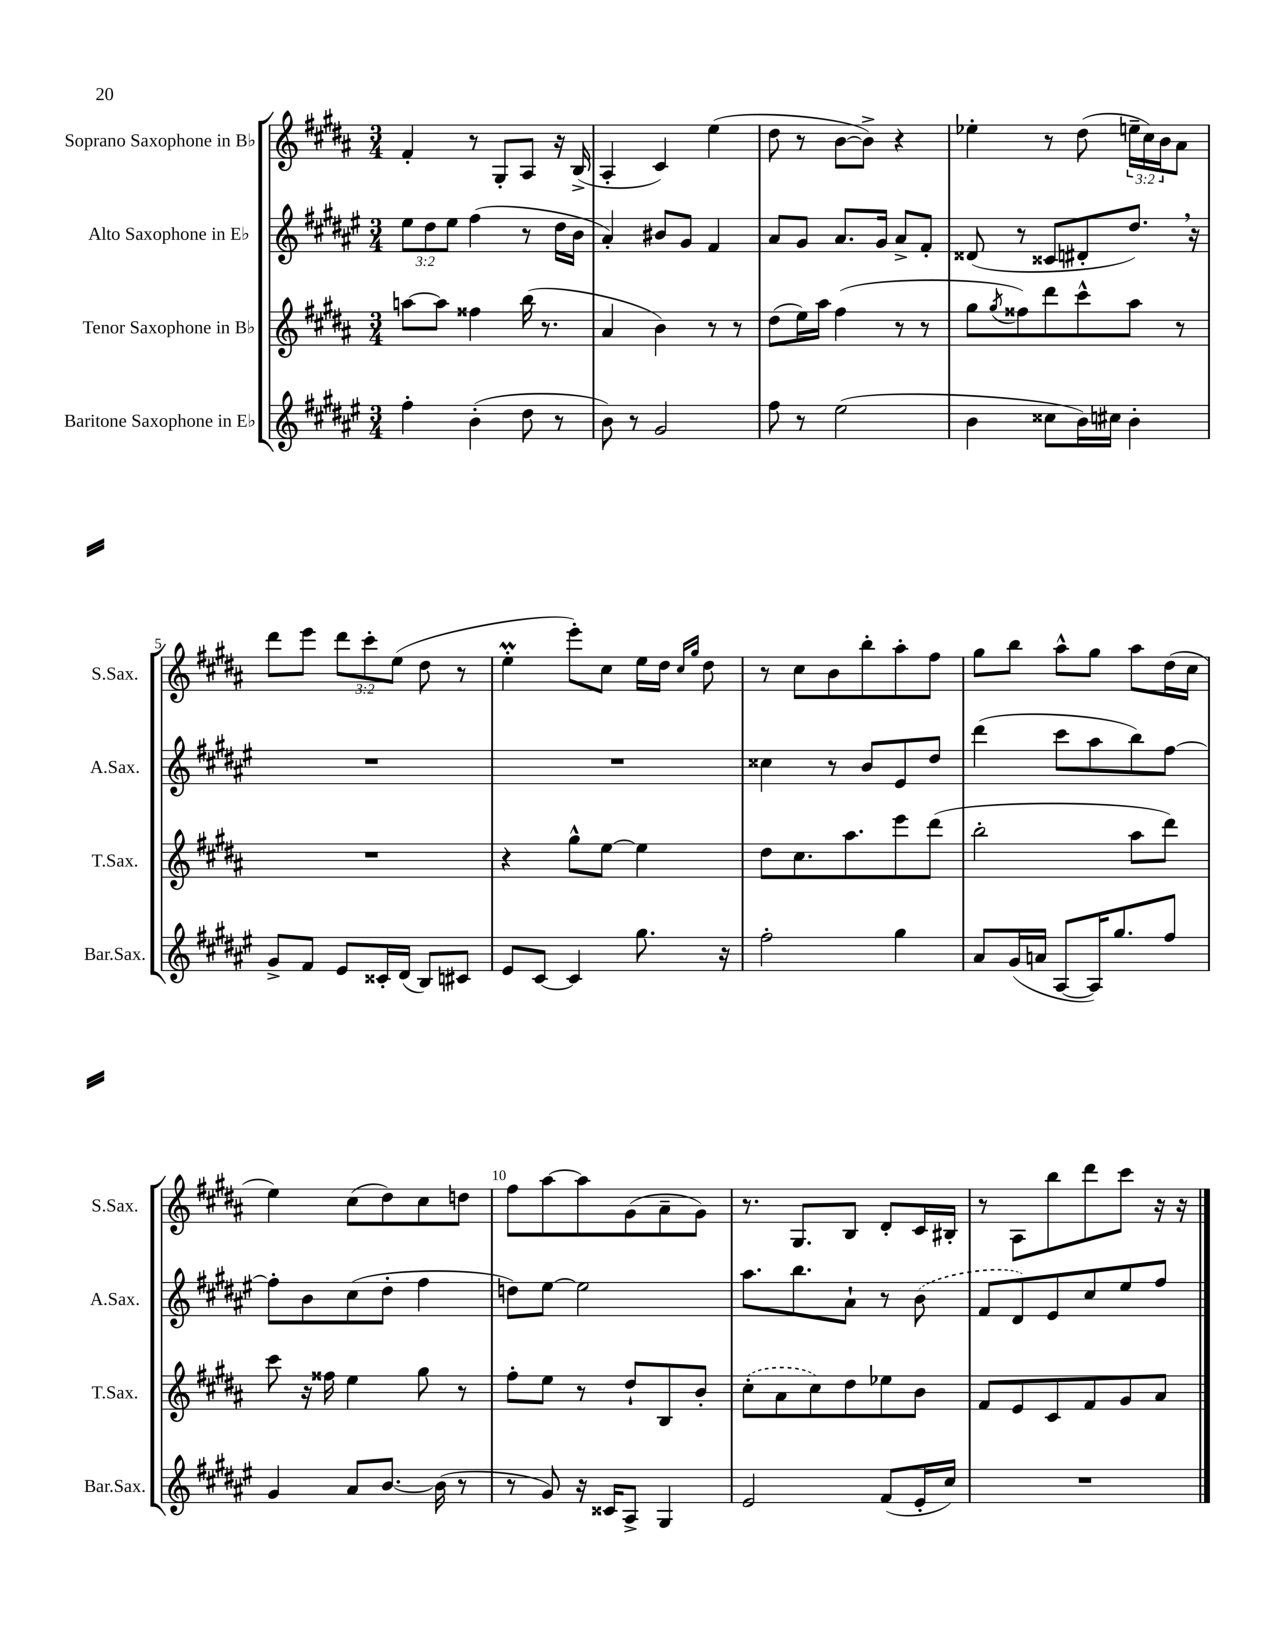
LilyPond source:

<<
\new StaffGroup <<
\new Staff = "s0" \with { instrumentName = "Soprano Saxophone in Bb" shortInstrumentName = "S.Sax." } {
    \clef treble \key b \major \numericTimeSignature \time 3/4 \override Staff.TupletNumber.text = #tuplet-number::calc-fraction-text
    fis'4-. r8 gis8-. ais8 r16 b16->( |
    ais4-. cis'4) e''4( |
    dis''8 r8 b'8~ b'8->) r4 |
    ees''4-. r8 dis''8( \tuplet 3/2 { e''16-- cis''16) b'16 } ais'8 |
    dis'''8 e'''8 \tuplet 3/2 { dis'''8 cis'''8-. e''8( } dis''8 r8 |
    e''4-.\prall e'''8-.) cis''8 e''16 dis''16 \grace { cis''16 gis''16 } dis''8 |
    r8 cis''8 b'8 b''8-. ais''8-. fis''8 |
    gis''8 b''8 ais''8-^ gis''8 ais''8 dis''16( cis''16 |
    e''4) cis''8( dis''8) cis''8 d''8 |
    fis''8 ais''8~ ais''8 gis'8( ais'8-- gis'8) |
    r8. gis8. b8 dis'8-. cis'16 bis16-. |
    r8 ais8 b''8 dis'''8 cis'''8 r16 r16 \bar "|." |
}
\new Staff = "s1" \with { instrumentName = "Alto Saxophone in Eb" shortInstrumentName = "A.Sax." } {
    \clef treble \key fis \major \numericTimeSignature \time 3/4 \override Staff.TupletNumber.text = #tuplet-number::calc-fraction-text
    \tuplet 3/2 { eis''8 dis''8 eis''8 } fis''4( r8 dis''16 b'16 |
    ais'4-.) bis'8 gis'8 fis'4 |
    ais'8 gis'8 ais'8. gis'16 ais'8-> fis'8-. |
    disis'8( r8 cisis'8 dis'8-. dis''8.) \breathe r16 |
    R2. |
    R2. |
    cisis''4 r8 b'8 eis'8 dis''8 |
    dis'''4( cis'''8 ais''8 b''8) fis''8~ |
    fis''8-. b'8 cis''8( dis''8-. fis''4 |
    d''8) eis''8~ eis''2 |
    ais''8. b''8. ais'8-! r8 \once \slurDashed b'8( |
    fis'8 dis'8) eis'8 cis''8 eis''8 fis''8 \bar "|." |
}
\new Staff = "s2" \with { instrumentName = "Tenor Saxophone in Bb" shortInstrumentName = "T.Sax." } {
    \clef treble \key b \major \numericTimeSignature \time 3/4
    a''8~ a''8 fisis''4 b''16( r8. |
    ais'4 b'4) r8 r8 |
    dis''8( e''16) ais''16 fis''4( r8 r8 |
    gis''8 \acciaccatura { gis''8 } fisis''8) dis'''8 cis'''8-^ ais''8 r8 |
    R2. |
    r4 gis''8-^ e''8~ e''4 |
    dis''8 cis''8. ais''8. e'''8 dis'''8( |
    b''2-. ais''8 dis'''8) |
    cis'''8 r16 fisis''16 e''4 gis''8 r8 |
    fis''8-. e''8 r8 dis''8-! b8 b'8-. |
    \once \slurDashed cis''8-.( ais'8 cis''8) dis''8 ees''8 b'8 |
    fis'8 e'8 cis'8 fis'8 gis'8 ais'8 \bar "|." |
}
\new Staff = "s3" \with { instrumentName = "Baritone Saxophone in Eb" shortInstrumentName = "Bar.Sax." } {
    \clef treble \key fis \major \numericTimeSignature \time 3/4
    fis''4-. b'4-.( dis''8 r8 |
    b'8) r8 gis'2 |
    fis''8 r8 eis''2( |
    b'4 cisis''8 b'16) cis''16 b'4-. |
    gis'8-> fis'8 eis'8 cisis'16-. dis'16( b8) cis'8 |
    eis'8 cis'8~ cis'4 gis''8. r16 |
    fis''2-. gis''4 |
    ais'8 gis'16( a'16 ais8~ ais16) gis''8. fis''8 |
    gis'4 ais'8 b'8.~ b'16( r8 |
    r8 gis'8) r16 cisis'16 ais8-> gis4 |
    eis'2 fis'8( eis'16-. cis''16) |
    R2. \bar "|." |
}
>>
>>
\layout { \context { \Score \override BarNumber.break-visibility = ##(#f #t #t) barNumberVisibility = #(every-nth-bar-number-visible 5) } }
